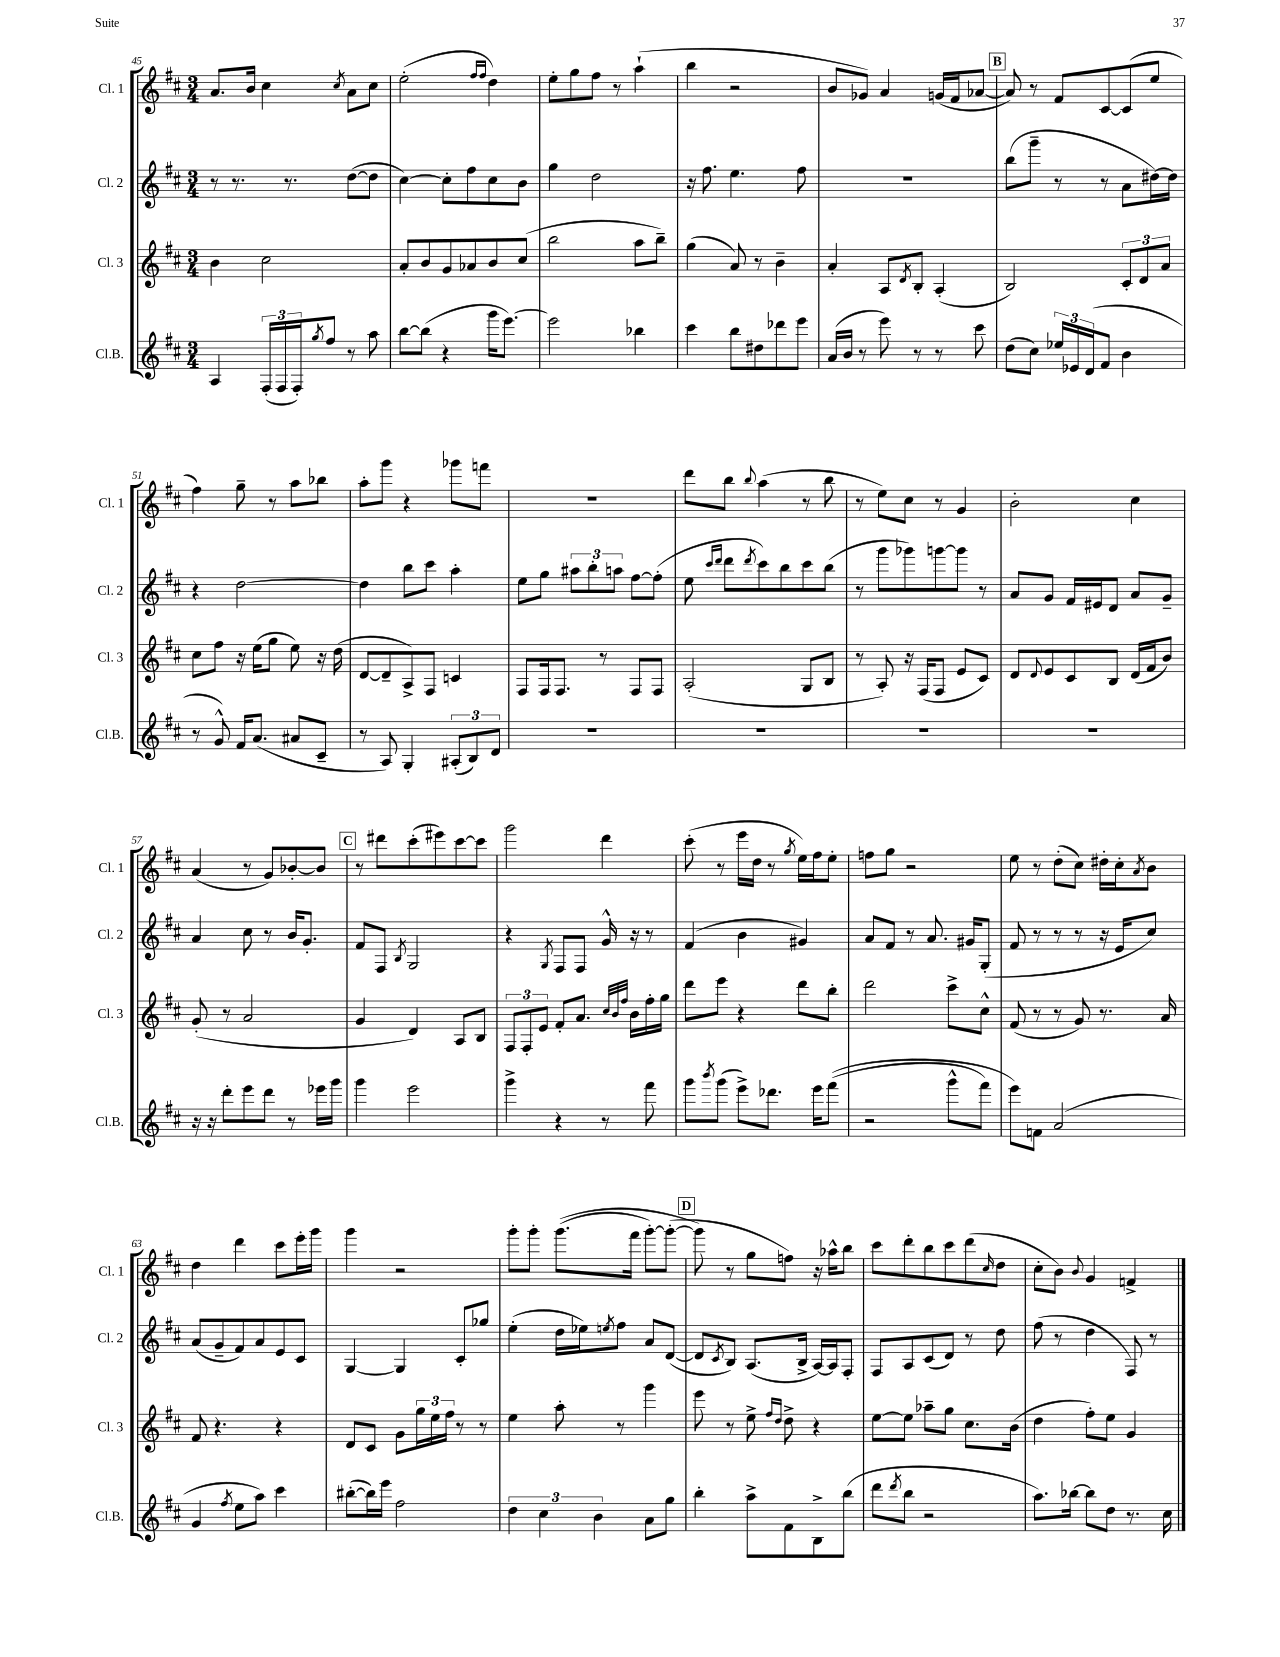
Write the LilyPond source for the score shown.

<<
\new StaffGroup <<
\new Staff = "s0" \with { instrumentName = "Cl. 1" shortInstrumentName = "Cl. 1" } {
    \clef treble \key d \major \numericTimeSignature \time 3/4
    a'8. b'16 cis''4 \acciaccatura { cis''8 } a'8 cis''8 |
    e''2-.( \grace { fis''16 fis''16 } d''4) |
    e''8-. g''8 fis''8 r8 a''4-!( |
    b''4 r2 |
    b'8 ges'8) a'4 g'16( fis'16 aes'8~ |
    \mark \markup { \box "B" } aes'8) r8 fis'8 cis'8~ cis'8( e''8 |
    fis''4) g''8-- r8 a''8 bes''8 |
    a''8-. g'''8 r4 ges'''8 f'''8 |
    R2. |
    d'''8 b''8 \appoggiatura { b''8 } a''4( r8 b''8 |
    r8 e''8) cis''8 r8 g'4 |
    b'2-. cis''4 |
    a'4( r8 g'8) bes'8~-. bes'8 |
    \mark \markup { \box "C" } r8 dis'''8 cis'''8-.( eis'''8) cis'''8~ cis'''8 |
    g'''2 d'''4 |
    cis'''8-.( r8 e'''16 d''16 r8 \acciaccatura { g''8 } e''16) fis''16 e''8-. |
    f''8 g''8 r2 |
    e''8 r8 d''8-.( cis''8) dis''16-. cis''16-. \acciaccatura { a'8 } b'8 |
    d''4 d'''4 cis'''8 e'''16-. g'''16 |
    g'''4 r2 |
    g'''8-. g'''8-. g'''8.(\( fis'''16 g'''8~-.) g'''8~-.( |
    \mark \markup { \box "D" } g'''8\) r8 g''8 f''8) r16 aes''16-^ b''8 |
    cis'''8 d'''8-. b''8 cis'''8 d'''8( \grace { cis''16 } d''8 |
    cis''8-. b'8) \appoggiatura { b'8 } g'4 f'4-> \bar "|." |
}
\new Staff = "s1" \with { instrumentName = "Cl. 2" shortInstrumentName = "Cl. 2" } {
    \clef treble \key d \major \numericTimeSignature \time 3/4
    r8 r8. r8. d''8~( d''8 |
    cis''4~) cis''8-. fis''8 cis''8 b'8 |
    g''4 d''2 |
    r16 fis''8. e''4. fis''8 |
    R2. |
    \mark \markup { \box "B" } b''8( g'''8-- r8 r8 a'8 dis''16~) dis''16 |
    r4 d''2~ |
    d''4 b''8 cis'''8 a''4-. |
    e''8 g''8 \tuplet 3/2 { ais''8 b''8-. a''8 } fis''8~ fis''8-.( |
    e''8 \grace { cis'''16 d'''16 } d'''8 \acciaccatura { d'''8 } cis'''8) b''8 cis'''8 b''8( |
    r8 g'''8 ges'''8) g'''8~ g'''8 r8 |
    a'8 g'8 fis'16 eis'16 d'8 a'8 g'8-- |
    a'4 cis''8 r8 b'16 g'8.-. |
    \mark \markup { \box "C" } fis'8 fis8 \acciaccatura { b8 } g2 |
    r4 \acciaccatura { g8 } fis8 fis8 g'16-^ r16 r8 |
    fis'4( b'4 gis'4) |
    a'8 fis'8 r8 a'8. gis'16 g8-.( |
    fis'8 r8 r8 r8 r16 e'16 cis''8) |
    a'8( g'8-- fis'8) a'8 e'8 cis'8 |
    g4~ g4 cis'8-. ges''8 |
    e''4-.( d''16 ees''16) \acciaccatura { e''8 } fis''8 a'8 d'8~( |
    \mark \markup { \box "D" } d'8 \acciaccatura { cis'8 } b8) a8.( b16-> a16~) a16 fis8-. |
    fis8 a8 cis'8( d'8) r8 d''8 |
    fis''8( r8 d''4 fis8) r8 \bar "|." |
}
\new Staff = "s2" \with { instrumentName = "Cl. 3" shortInstrumentName = "Cl. 3" } {
    \clef treble \key d \major \numericTimeSignature \time 3/4
    b'4 cis''2 |
    a'8-. b'8 g'8 aes'8 b'8 cis''8( |
    b''2 a''8 b''8--) |
    g''4( a'8) r8 b'4-- |
    a'4-. a8 \acciaccatura { d'8 } b8-. a4-.( |
    \mark \markup { \box "B" } b2) \tuplet 3/2 { cis'8-. d'8 a'8 } |
    cis''8 fis''8 r16 e''16( g''8 e''8) r16 d''16( |
    d'8~ d'8-- a8->) fis8 c'4 |
    fis8 fis16 fis8. r8 fis8 fis8 |
    a2-.( g8 b8 |
    r8 a8-.) r16 fis16( fis8 e'8 cis'8) |
    d'8 \appoggiatura { d'8 } e'8 cis'8 b8 d'16( fis'16 b'8) |
    g'8-.( r8 a'2 |
    \mark \markup { \box "C" } g'4 d'4) a8 b8 |
    \tuplet 3/2 { fis8 fis8-. e'8 } fis'8-. a'8. \grace { cis''32 b'32 fis''32 } b'16 fis''16-. g''16 |
    d'''8 e'''8 r4 d'''8 b''8-. |
    d'''2 cis'''8-> cis''8-^ |
    fis'8( r8 r8 g'8) r8. a'16 |
    fis'8 r4. r4 |
    d'8 cis'8 g'8 \tuplet 3/2 { g''16 e''16 fis''16 } r8 r8 |
    e''4 a''8-. r8 g'''4 |
    \mark \markup { \box "D" } e'''8 r8 e''8-> \grace { fis''16 d''16 } d''8-> r4 |
    e''8~ e''8 aes''8-- g''8 cis''8. b'16( |
    d''4 fis''8-.) e''8 g'4 \bar "|." |
}
\new Staff = "s3" \with { instrumentName = "Cl.B." shortInstrumentName = "Cl.B." } {
    \clef treble \key d \major \numericTimeSignature \time 3/4
    a4 \tuplet 3/2 { fis16-.( fis16 fis16-.) } \acciaccatura { g''8 } fis''8 r8 a''8 |
    b''8~ b''8( r4 g'''16 e'''8.~) |
    e'''2 bes''4 |
    cis'''4 b''8 dis''8 des'''8 e'''8 |
    a'16( b'16 r8 e'''8) r8 r8 cis'''8 |
    \mark \markup { \box "B" } d''8( cis''8) \tuplet 3/2 { ees''16 ees'16 d'16( } fis'8 b'4 |
    r8 g'8-^) fis'16 a'8.( ais'8 cis'8-- |
    r8 a8) g4-. \tuplet 3/2 { ais8-.( b8) d'8 } |
    R2. |
    R2. |
    R2. |
    R2. |
    r16 r16 d'''8-. e'''8 d'''8 r8 ees'''16 g'''16 |
    \mark \markup { \box "C" } g'''4 e'''2 |
    g'''4-> r4 r8 fis'''8 |
    g'''8 \acciaccatura { b'''8 } g'''8( e'''8->) des'''8. e'''16 fis'''8(\( |
    r2 g'''8-^ fis'''8) |
    e'''8\) f'8 a'2( |
    g'4 \acciaccatura { fis''8 } e''8 a''8) cis'''4 |
    bis''8~-.( bis''16) e'''16 fis''2 |
    \tuplet 3/2 { d''4 cis''4 b'4 } a'8 g''8 |
    \mark \markup { \box "D" } b''4-. a''8-> fis'8 b8-> b''8( |
    d'''8 \acciaccatura { d'''8 } b''8 r2 |
    a''8.) bes''16~ bes''8 d''8 r8. cis''16 \bar "|." |
}
>>
>>
\layout { \context { \Score currentBarNumber = #45 } }
